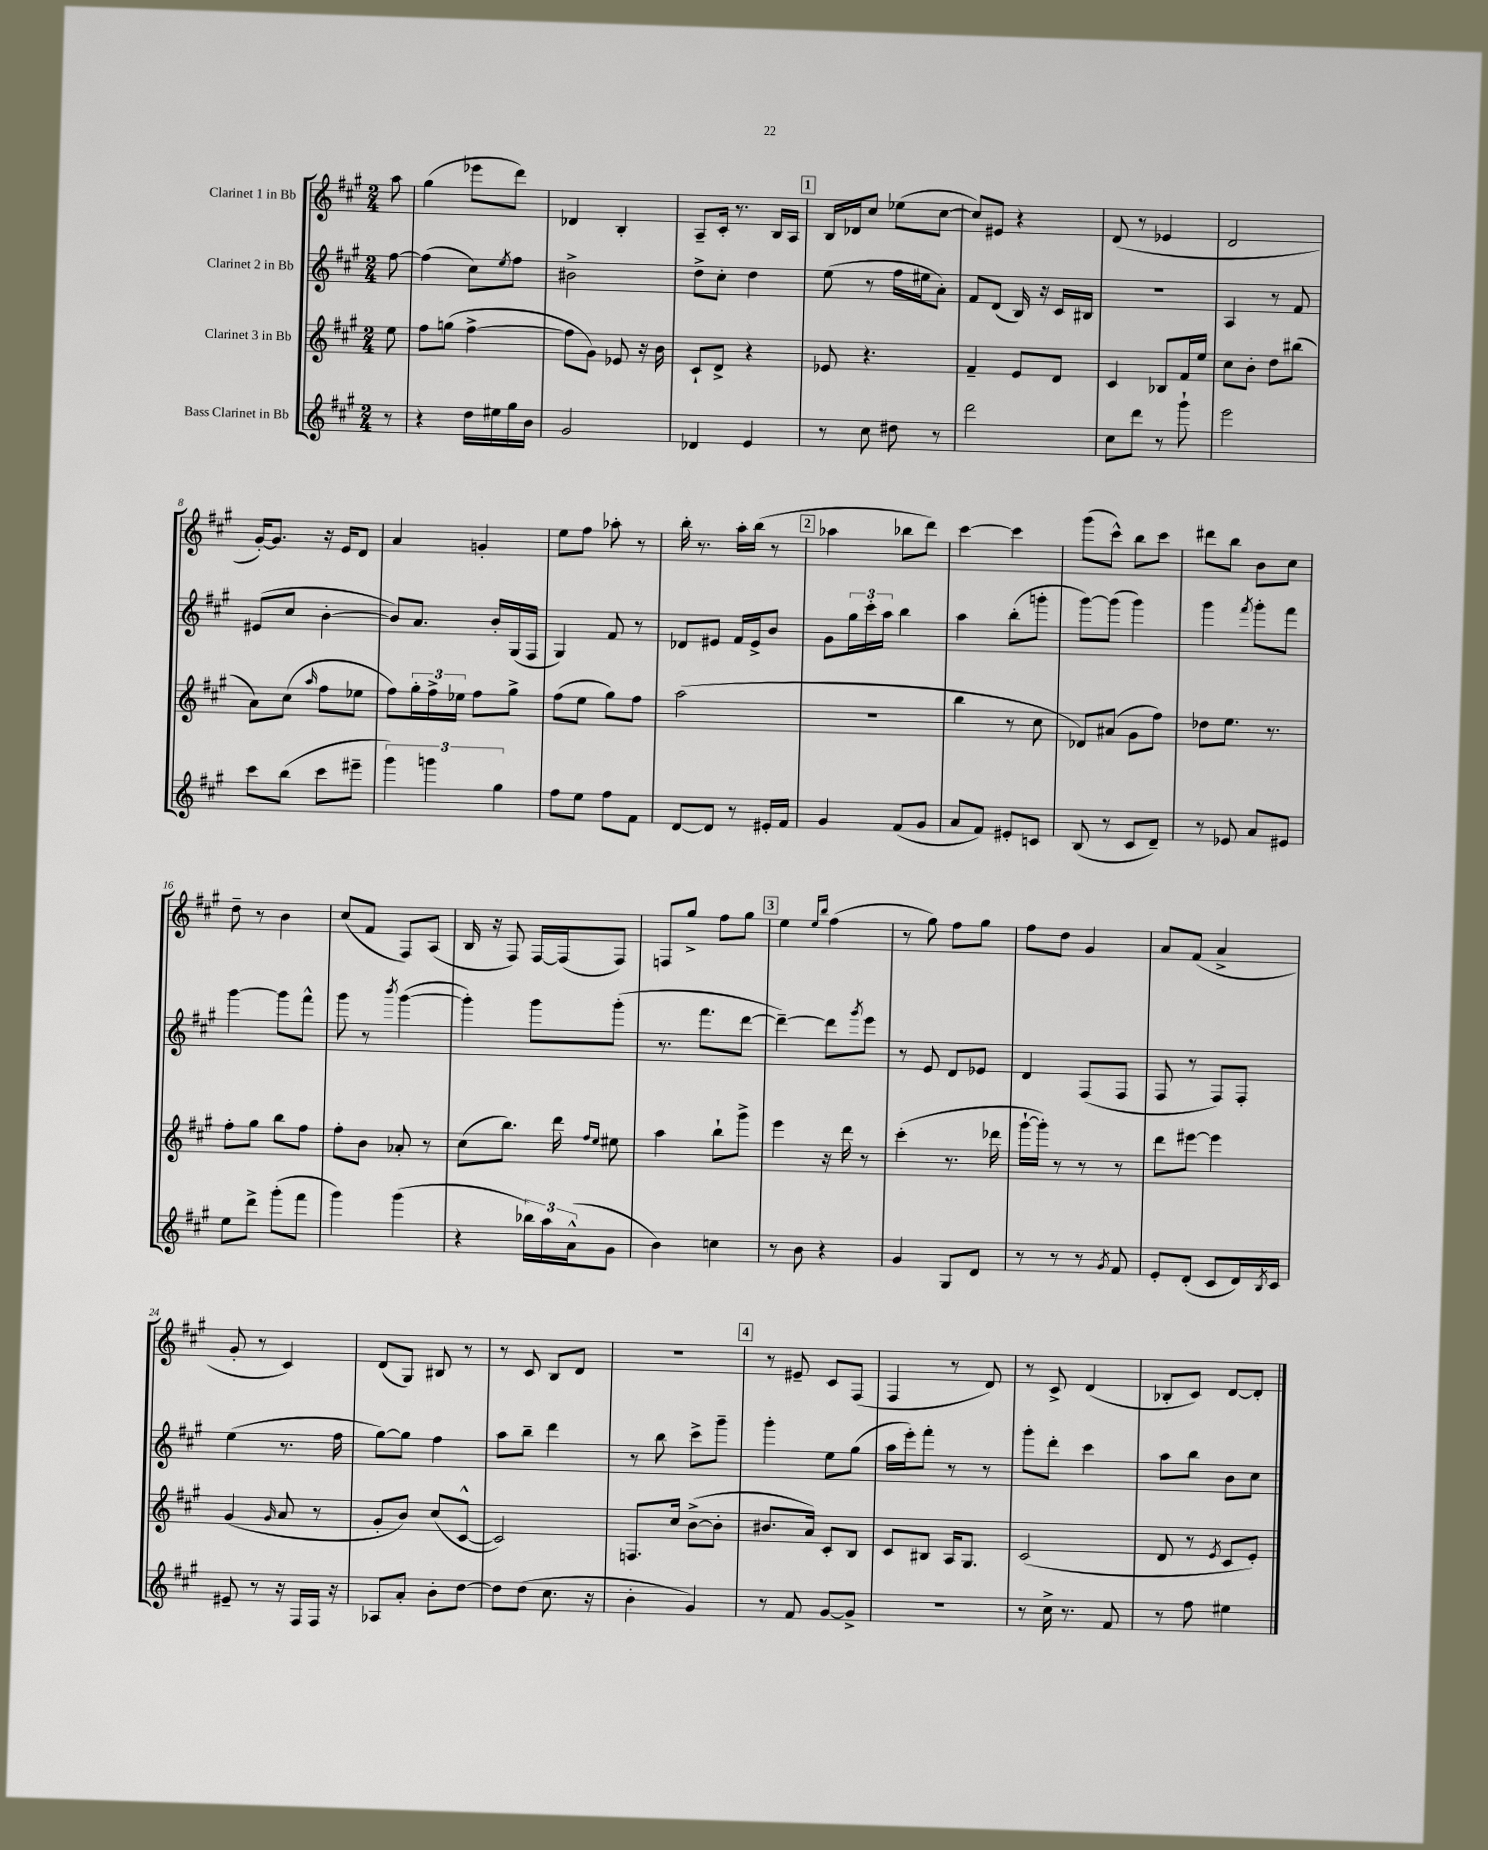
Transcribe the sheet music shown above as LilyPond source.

<<
\new StaffGroup <<
\new Staff = "s0" \with { instrumentName = "Clarinet 1 in Bb" } {
    \clef treble \key a \major \numericTimeSignature \time 2/4 \partial 8
    a''8 |
    gis''4( ees'''8 d'''8) |
    des'4 b4-. |
    a8-- cis'16-. r8. b16 a16 |
    \mark \markup { \box "1" } b16 des'16 cis''8 ees''8( cis''8~ |
    cis''8) eis'8 r4 |
    d'8( r8 ees'4 |
    d'2 |
    gis'16~-.) gis'8. r16 e'16 d'8 |
    a'4 g'4-. |
    e''8 fis''8 aes''8-. r8 |
    b''16-. r8. a''16-. b''16( r8 |
    \mark \markup { \box "2" } aes''4 bes''8 d'''8) |
    cis'''4~ cis'''4 |
    gis'''8( cis'''8-^) b''8 cis'''8 |
    dis'''8 b''8 b'8 cis''8 |
    d''8-- r8 b'4 |
    cis''8( fis'8 fis8) a8( |
    b16 r16 fis8) fis16~ fis16( fis8) |
    f8 gis''8-> fis''8 gis''8 |
    \mark \markup { \box "3" } e''4 \grace { e''16 b''16 } fis''4( |
    r8 gis''8) fis''8 gis''8 |
    fis''8 d''8 gis'4 |
    a'8 fis'8( a'4-> |
    gis'8-. r8 cis'4) |
    d'8( gis8) bis8 r8 |
    r8 cis'8 b8 d'8 |
    r2 |
    \mark \markup { \box "4" } r8 eis'8-- cis'8 fis8( |
    fis4 r8 d'8) |
    r8 cis'8-> d'4( |
    bes8-. cis'8) d'8~ d'8-. \bar "|." |
}
\new Staff = "s1" \with { instrumentName = "Clarinet 2 in Bb" } {
    \clef treble \key a \major \numericTimeSignature \time 2/4 \partial 8
    fis''8~ |
    fis''4( cis''8) \acciaccatura { e''8 } fis''8 |
    bis'2-> |
    d''8-> cis''8-. d''4 |
    \mark \markup { \box "1" } e''8( r8 fis''16 eis''16 a'8-.) |
    fis'8 d'8( b16) r16 cis'16 bis16 |
    r2 |
    a4 r8 fis'8 |
    eis'8( cis''8 b'4~-. |
    b'8) a'8. b'16-. gis16( fis16 |
    gis4) fis'8 r8 |
    des'8 eis'8 fis'16 eis'16-> b'8 |
    \mark \markup { \box "2" } gis'8 \tuplet 3/2 { gis''16 cis'''16-. a''16 } b''4 |
    a''4 b''8-.( g'''8-. |
    gis'''8~) gis'''8( gis'''4) |
    gis'''4 \acciaccatura { fis'''8 } gis'''8-. fis'''8 |
    gis'''4~ gis'''8 fis'''8-^ |
    gis'''8 r8 \acciaccatura { b'''8 } gis'''4~( |
    gis'''4-.) gis'''8 gis'''8-.( |
    r8. fis'''8. d'''8~ |
    \mark \markup { \box "3" } d'''4~--) d'''8 \acciaccatura { gis'''8 } e'''8 |
    r8 e'8 d'8 ees'8 |
    d'4 fis8( fis8 |
    fis8 r8 fis8) fis8-. |
    e''4( r8. fis''16 |
    gis''8~) gis''8 fis''4 |
    a''8 b''8-- d'''4 |
    r8 b''8 cis'''8-> gis'''8-- |
    \mark \markup { \box "4" } gis'''4-. e''8 gis''8( |
    a''16 e'''16-.) fis'''8-. r8 r8 |
    gis'''8-. d'''8-. cis'''4 |
    a''8 b''8 b'8 cis''8 \bar "|." |
}
\new Staff = "s2" \with { instrumentName = "Clarinet 3 in Bb" } {
    \clef treble \key a \major \numericTimeSignature \time 2/4 \partial 8
    e''8 |
    fis''8 g''8( fis''4~-> |
    fis''8 gis'8) ees'8 r16 b'16 |
    cis'8-! d'8-> r4 |
    \mark \markup { \box "1" } ees'8 r4. |
    fis'4-- e'8 d'8 |
    cis'4 bes8 fis'16 e''16 |
    cis''8 b'8-. d''8 bis''8( |
    a'8) cis''8( \grace { a''16 } fis''8 ees''8 |
    fis''8) \tuplet 3/2 { gis''16-. fis''16-> ees''16 } fis''8 gis''8-> |
    fis''8( e''8 gis''8) fis''8 |
    a''2( |
    \mark \markup { \box "2" } r2 |
    b''4 r8 cis''8 |
    des'8) ais'8( gis'8 fis''8) |
    des''8 e''8. r8. |
    fis''8-. gis''8 b''8 fis''8 |
    fis''8-. b'8 aes'8-. r8 |
    cis''8( b''8.) d'''16 \grace { fis''16 e''16 } eis''8 |
    a''4 b''8-! gis'''8-> |
    \mark \markup { \box "3" } e'''4 r16 d'''16 r8 |
    cis'''4-.( r8. des'''16 |
    gis'''16~-! gis'''16-.) r8 r8 r8 |
    d'''8 eis'''8~ eis'''4 |
    gis'4( \grace { gis'16 } a'8 r8 |
    gis'8-. b'8) cis''8( cis'8~-^ |
    cis'2) |
    f8. cis''16 b'8~->( b'8-. |
    \mark \markup { \box "4" } bis'8. a'16) cis'8-. b8 |
    cis'8 bis8 a16 gis8. |
    cis'2( |
    d'8 r8 \acciaccatura { e'8 } cis'8 e'8-.) \bar "|." |
}
\new Staff = "s3" \with { instrumentName = "Bass Clarinet in Bb" } {
    \clef treble \key a \major \numericTimeSignature \time 2/4 \partial 8
    r8 |
    r4 d''16 eis''16 gis''16 b'16 |
    gis'2 |
    des'4 e'4 |
    \mark \markup { \box "1" } r8 cis''8 dis''8 r8 |
    d'''2 |
    cis''8 d'''8 r8 gis'''8-! |
    e'''2 |
    cis'''8 b''8( cis'''8 eis'''8-- |
    \tuplet 3/2 { gis'''4) g'''4 gis''4 } |
    fis''8 e''8 fis''8 fis'8 |
    d'8~ d'8 r8 eis'16-. fis'16 |
    \mark \markup { \box "2" } gis'4 fis'8( gis'8 |
    a'8 fis'8) eis'8-. c'8 |
    b8( r8 cis'8 d'8--) |
    r8 ees'8 a'8 eis'8 |
    e''8 d'''8-> gis'''8-.( fis'''8 |
    gis'''4) gis'''4( |
    r4 \tuplet 3/2 { bes''16) a''16 a'16-^( } gis'8 |
    b'4) c''4 |
    \mark \markup { \box "3" } r8 b'8 r4 |
    gis'4 gis8 d'8 |
    r8 r8 r8 \acciaccatura { gis'8 } fis'8 |
    e'8-. d'8-.( cis'8 d'16) \acciaccatura { b8 } cis'16 |
    eis'8-- r8 r16 fis16 fis16 r16 |
    aes8 a'8-. b'8-. d''8~ |
    d''8 d''8( cis''8. r16 |
    b'4-. gis'4) |
    \mark \markup { \box "4" } r8 fis'8 gis'8~ gis'8-> |
    r2 |
    r8 cis''16-> r8. fis'8 |
    r8 fis''8 eis''4 \bar "|." |
}
>>
>>
